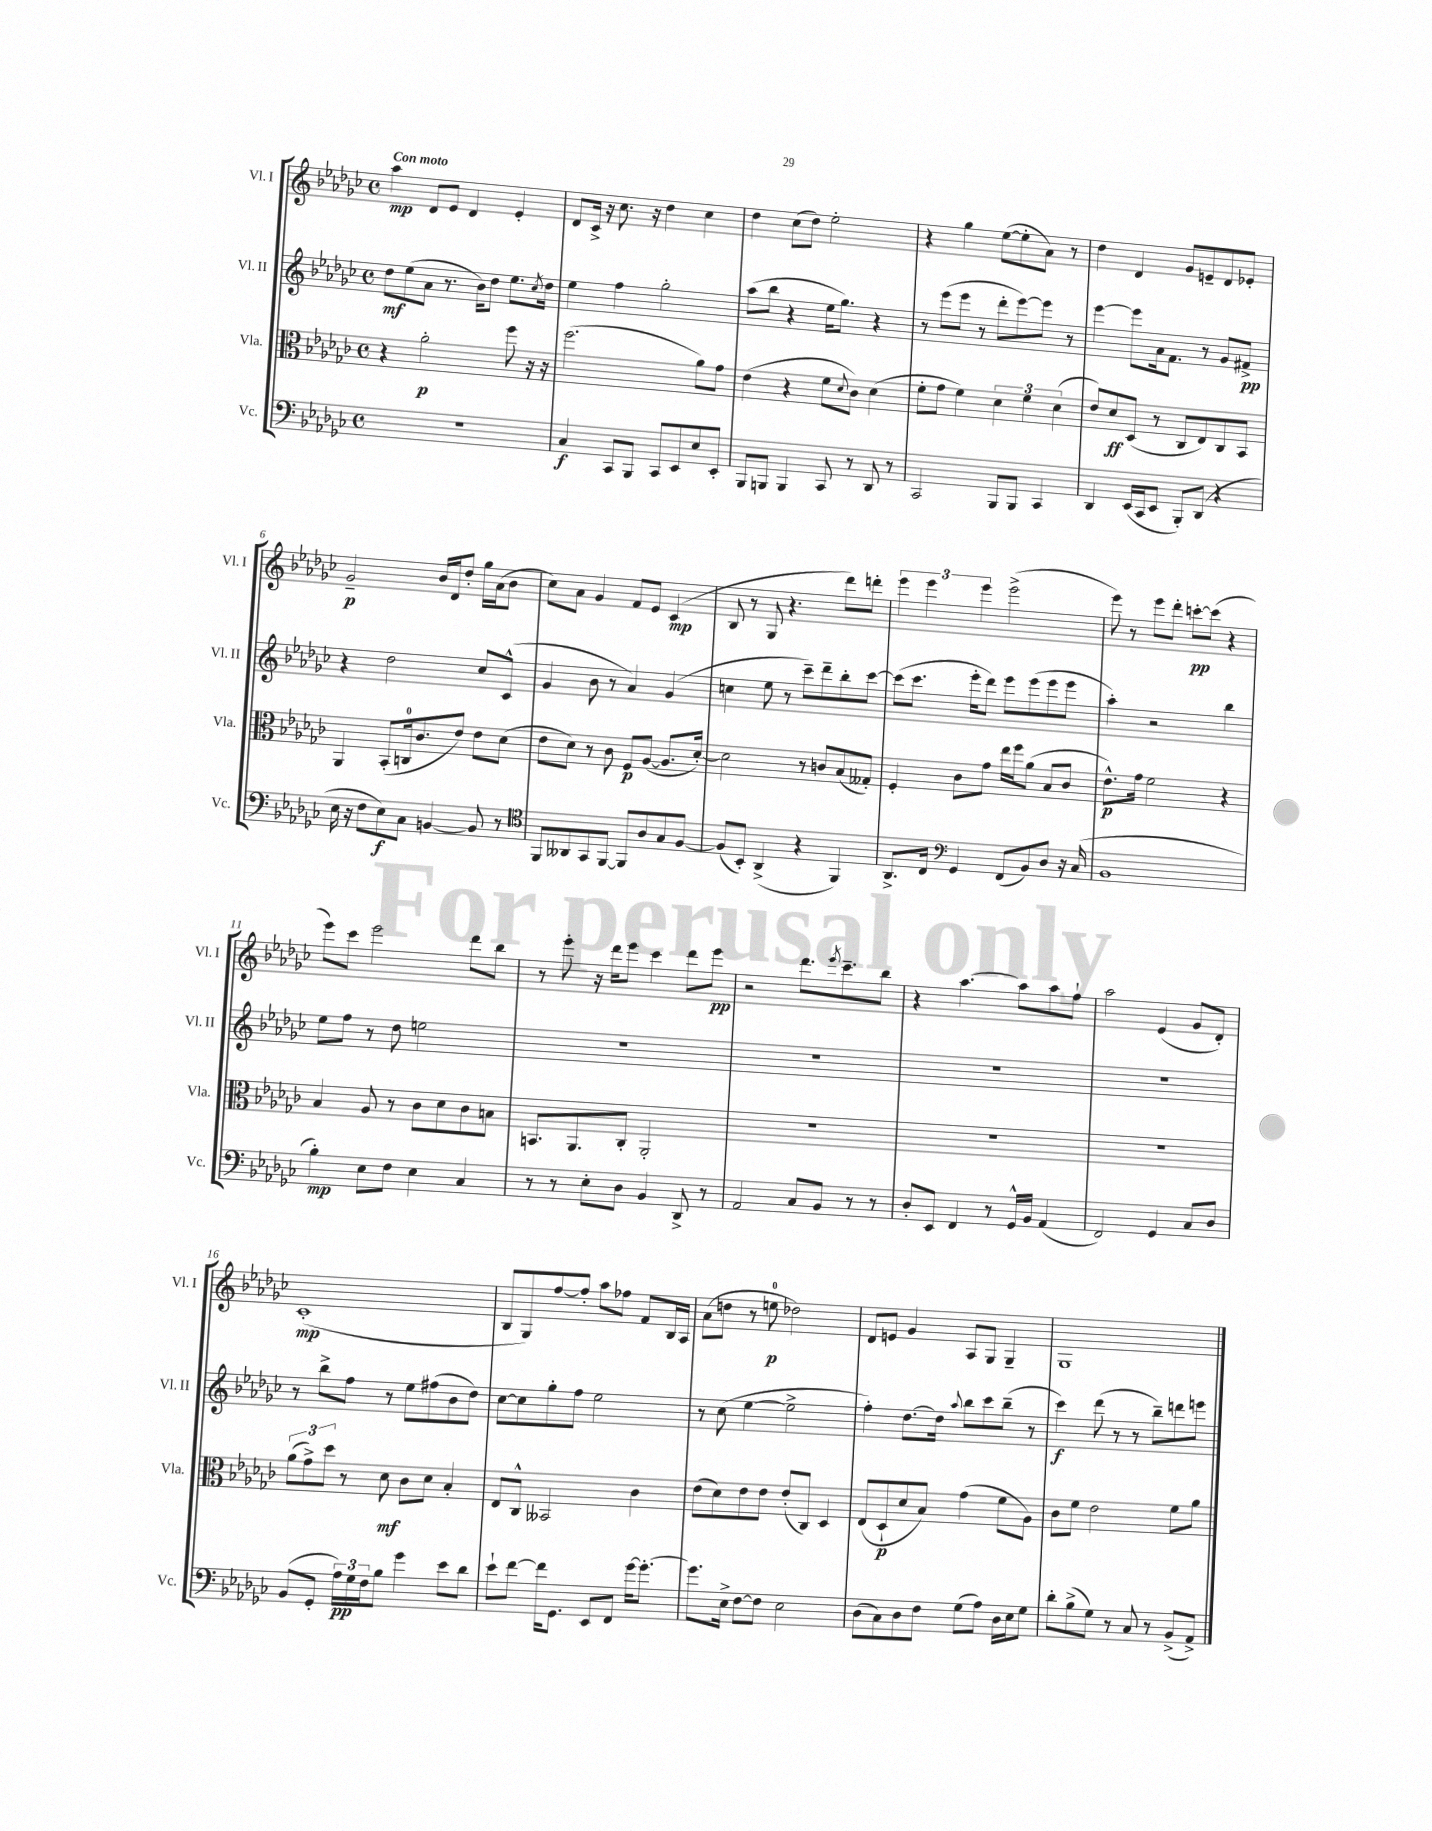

**kern	**kern	**kern	**kern
*staff4	*staff3	*staff2	*staff1
*clefF4	*clefC3	*clefG2	*clefG2
*k[b-e-a-d-g-c-]	*k[b-e-a-d-g-c-]	*k[b-e-a-d-g-c-]	*k[b-e-a-d-g-c-]
*M4/4	*M4/4	*M4/4	*M4/4
*met(c)	*met(c)	*met(c)	*met(c)
1r	4r	8dd-	4aa-
.	.	(8ee-	.
.	2a-'	8a-	8d-
.	.	8.r	8e-
.	.	.	4d-
.	.	16b-)	.
.	.	8dd-	.
.	8ff	8.ee-	4e-'
.	16r	.	.
.	.	8qcc-	.
.	16r	16dd-	.
=	=	=	=
4C-	(2.ff	4ee-	8d-
.	.	.	16c-^
.	.	.	16r
8CC-	.	4ff	8.cc-
8BBB-	.	.	.
.	.	.	16r
8CC-	.	2gg-'	4dd-
8EE-	.	.	.
8E-	8a-)	.	4cc-
8EE-'	8g-	.	.
=	=	=	=
8BBB-	(4e-	(8aa-	4dd-
8BBB	.	8bb-	.
4BBB	4r	4r	(8cc-
.	.	.	8dd-)
8CC-	8f	16ee-	2ee-'
.	.	8.gg-)	.
.	8qqd-	.	.
8r	8c-)	.	.
8DD-	(4d-	4r	.
8r	.	.	.
=	=	=	=
2CC-	8f'	8r	4r
.	8g-	(8eee-	.
.	4f)	8eee-	4gg-
.	.	8r	.
8BBB-	6d-	8ddd-'	([8ee-
8BBB-	.	[8eee-)	8ee-']
.	6f	.	.
4CC-	.	8eee-]	8a-)
.	(6d-	.	.
.	.	8r	8r
=	=	=	=
4DD-	8e-)	[4eee-	4dd-
.	8d-	.	.
(16EE-	(8D-	8eee-]	4d-
16CC-	.	.	.
8EE-	8r	16a-	.
.	.	8.f	.
8BBB-')	8C-	.	8g-
(8DD-	8E-)	8r	8e~
4r	8C-	8g-	8d-
.	8BB-	8f#^	8e-'
=	=	=	=
16E-	4AA-	4r	2g-~
16r	.	.	.
8F	.	.	.
8E-)	(8BB-'	2dd-	.
8C-	16C	.	.
.	8.c-	.	.
[4BB	.	.	16b-
.	.	.	16d-
.	8e-)	.	8dd-'
8BB]	8e-	8cc-	16gg-
.	.	.	(16a-
8r	(8d-	(8c-^^	8b-
=	=	=	=
*clefC4	*	*	*
8FF	8e-	4g-	8cc-)
8AA--	8d-)	.	8a-
8GG-	8r	8b-	4g-
[8FF	8c-	8r	.
8FF]	8F	4a-)	8f
8A-	([8A-	.	8e-
8G-	8.A-]	(4g-	(4c-
[8F	.	.	.
.	[16d-')	.	.
=	=	=	=
(8F]	2d-]	4cc	8B-
8BB-')	.	.	8r
(4AA-^	.	8ee-	8G-
.	.	8r	4.r
4r	8r	8ccc-~)	.
.	8c	8ddd-~	.
4FF)	(8B-	8bb-'	8ddd-)
.	8G--')	[8ccc-	8ddd'
=	=	=	=
8.AA-^	4F'	(8ccc-]	6eee-
.	.	8.ccc-	.
.	.	.	6eee-
16C-	.	.	.
*clefF4	*	*	*
4GG-	8c-	.	.
.	.	16eee-'	.
.	.	.	6eee-
.	8g-	8ddd-)	.
(8FF	16ee-	8eee-	(2eee-^
.	16ff	.	.
8BB-)	(8a-	(8eee-	.
8D-	8B-	8eee-	.
16r	8c-	8eee-	.
(16C-	.	.	.
=	=	=	=
1BB-	8.e-^^)	4aa-')	8eee-)
.	.	.	8r
.	16g-	.	.
.	2f	2r	8eee-
.	.	.	8ddd-'
.	.	.	[8ccc'
.	.	.	(8ccc]
.	4r	4bb-	4r
=	=	=	=
4B-')	4B-	8ee-	8eee-)
.	.	8ff	8ccc-
8E-	8A-	8r	2eee-
8F	8r	8dd-	.
4E-	8c-	2ee	.
.	8d-	.	.
4C-	8c-	.	8ddd-
.	8B	.	8bb-
=	=	=	=
8r	8.BB	1r	8r
8r	.	.	8eee-'
.	8.AA-	.	.
8E-'	.	.	16r
.	.	.	16ddd-
8D-	8C-'	.	8eee-
4BB-	2AA-'	.	4ccc-
8DD-^	.	.	8ddd-
8r	.	.	8eee-
=	=	=	=
2AA-	1r	1r	2r
8C-	.	.	8.ddd-
8BB-	.	.	.
.	.	.	8qeee-
.	.	.	8.ccc-~
8r	.	.	.
8r	.	.	8bb-
=	=	=	=
8D-'	1r	1r	4r
8EE-	.	.	.
4FF	.	.	[4.aa-
8r	.	.	.
16GG-^^	.	.	8aa-]
16BB-	.	.	.
(4AA-	.	.	8aa-
.	.	.	8ff`
=	=	=	=
2FF)	1r	1r	2aa-
4GG-	.	.	(4e-
8C-	.	.	8g-
8D-	.	.	8d-')
=	=	=	=
(8BB-	(12a-	8r	(1c-'
.	12g-^)	.	.
8GG-'	.	8bb-^	.
.	12dd-	.	.
24A-)	8r	8ff	.
24G-	.	.	.
24F	.	.	.
8B-	8d-	8r	.
4g-	8c-	8ee-	.
.	8d-	(8ff#	.
8e-	4B-'	8b-	.
8d-	.	8dd-)	.
=	=	=	=
8e-`	8E-	[8cc-	8B-
[8f	8C-^^	8cc-]	8G-)
16f]	2BB--	8gg-'	[8ff
8.GG-	.	.	.
.	.	8ff	8ff']
8EE-	.	2ee-	8aa-
8FF	.	.	8ff-
[16g-	4c-	.	8f
8.g-'_	.	.	.
.	.	.	16B-
.	.	.	16A-
=	=	=	=
8.g-]	(8e-	8r	(8a-
.	8d-)	(8cc-	8dd
16E-^	.	.	.
[8F	8e-	[4ee-	8r
8F]	8e-	.	8ee
2E-	(8e-'	2ee-^]	2dd-)
.	8C-)	.	.
.	4D-	.	.
=	=	=	=
(8D-	(8E-	4ff')	8d-
8C-)	8D-`	.	8e
8D-	8d-	[8.dd-	4g-
8F	8B-)	.	.
.	.	16dd-]	.
.	.	8qqaa-	.
(8G-	(4g-	8bb-	8A-
8A-)	.	8ccc-	8G-
16D-	8f	(8bb-~	4G-~
16E-	.	.	.
8G-	8A-)	8r	.
=	=	=	=
8d-'	8c-	4ccc-)	1G-
(8B-^	8f	.	.
8G-)	2e-	(8ddd-	.
8r	.	8r	.
8C-	.	8r	.
8r	.	8bb-~)	.
(8BB-^	8f	8ddd	.
8AA-^)	8a-	8eee	.
==	==	==	==
*-	*-	*-	*-
